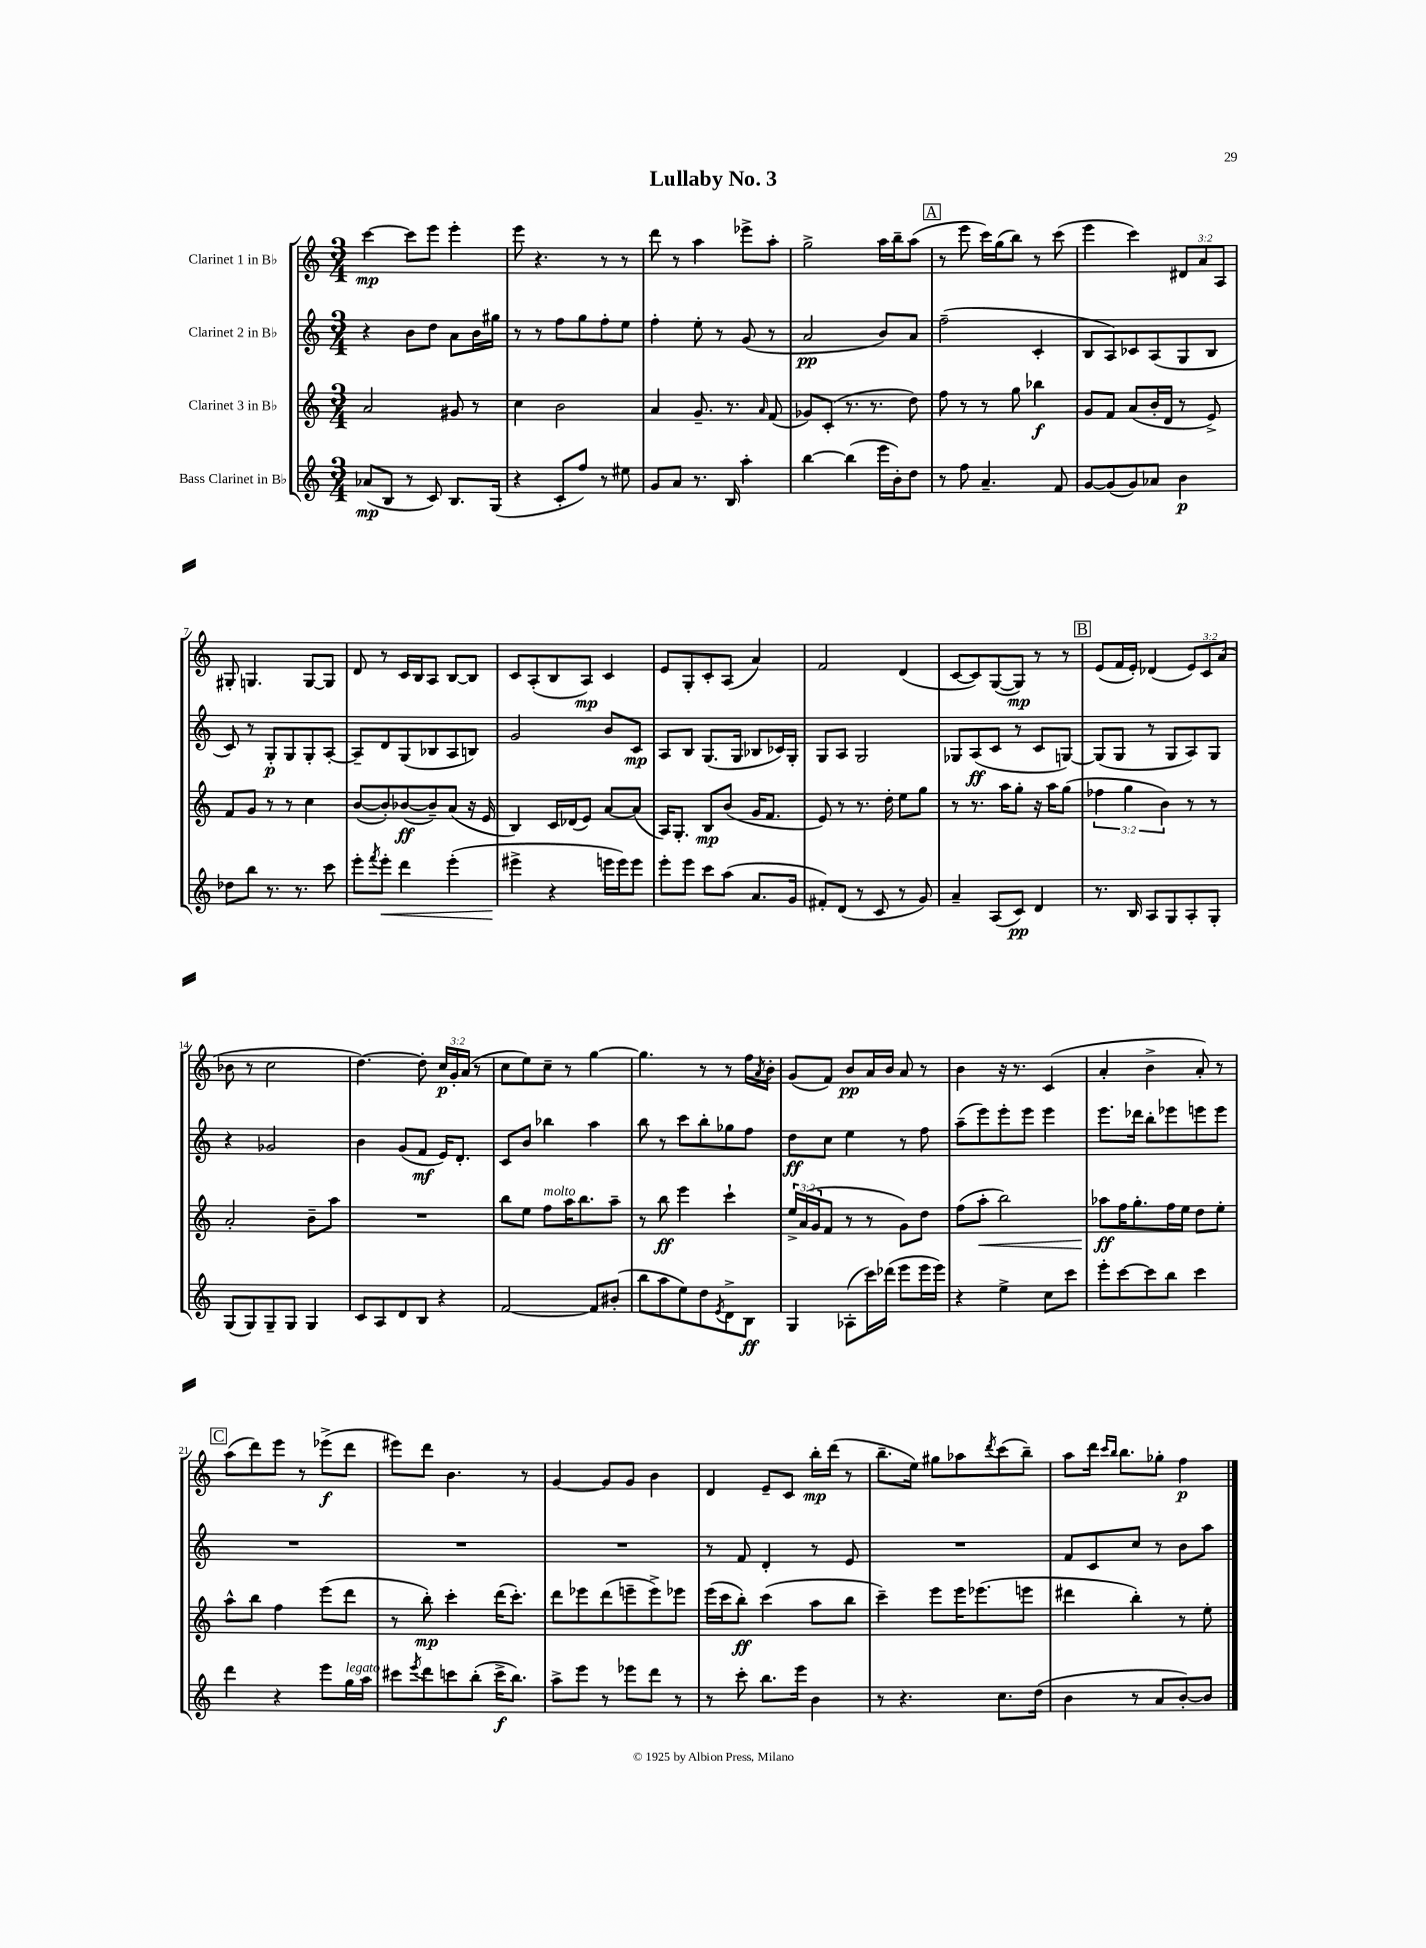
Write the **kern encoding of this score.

**kern	**kern	**kern	**kern
*staff4	*staff3	*staff2	*staff1
*clefG2	*clefG2	*clefG2	*clefG2
*k[]	*k[]	*k[]	*k[]
*M3/4	*M3/4	*M3/4	*M3/4
(8a-	2a	4r	[4ccc
8B	.	.	.
8r	.	8b	8ccc]
8c)	.	8dd	8eee
8.B	8g#	8a	4eee'
.	8r	16b	.
(16G	.	16gg#	.
=	=	=	=
4r	4cc	8r	8eee
.	.	8r	4.r
8c'	2b	8ff	.
8ff)	.	8gg	.
8r	.	8ff'	8r
8ee#	.	8ee	8r
=	=	=	=
8g	4a	4ff'	8ddd
8a	.	.	8r
8.r	8.g~	8ee'	4aa
.	.	8r	.
16B	8.r	.	.
4aa'	.	(8g	8eee-^
.	16qqa	.	.
.	(8f	8r	8aa'
=	=	=	=
[4bb	8g-)	2a	2gg^
.	(8c'	.	.
(4bb]	8.r	.	.
.	8.r	.	.
16eee	.	8b)	16aa
16b')	.	.	16bb~
8dd	8dd)	8a	(8aa
=	=	=	=
8r	8ff	(2ff~	8r
8ff	8r	.	8eee
4.a~	8r	.	16ccc)
.	.	.	(16gg
.	8gg	.	8bb)
.	4bb-	4c'	8r
8f	.	.	(8ccc
=	=	=	=
[8g	8g	8B	4eee
(8g]	8f	8A)	.
8g)	(8a	8c-	4ccc)
8a-	16b'	(8A	.
.	16d	.	.
4b	8r	8G	12d#
.	.	.	12a
.	8e^)	8B	.
.	.	.	12A
=	=	=	=
8dd-	8f	8c)	8G#'
8bb	8g	8r	4.G
8.r	8r	8G'	.
.	8r	8G	.
8.r	.	.	.
.	4cc	8G'	[8G
8ccc	.	[8A'	8G]
=	=	=	=
8eee'	([8b	8A~]	8d
8qfff	.	.	.
8eee'	8b'])	8d	8r
4ddd	([8b-	(8G	16c
.	.	.	16B
.	8b-~])	8B-	8A
(4eee'	(8a	8A	[8B
.	16r	8B)	8B]
.	16e	.	.
=	=	=	=
4eee#^	4B)	2g	8c
.	.	.	(8A'
4r	16c	.	8B
.	(16d-	.	.
.	8e)	.	8A)
16eee	[8a	8b	4c
16eee)	.	.	.
8eee	(8a]	8c	.
=	=	=	=
8eee'	16A)	8A	8e
.	8.G'	.	.
8eee	.	8B	8G'
8ccc	8B	(8.G	8c'
(8aa	(8b	.	(8A
.	.	16G	.
8.a	16g	8B-	4a)
.	8.f	.	.
.	.	16c-)	.
16g	.	16G'	.
=	=	=	=
8f#')	8e)	8G	2f
(8d	8r	8A	.
8r	8.r	2G	.
8c	.	.	.
.	16dd'	.	.
8r	8ee	.	(4d
8g)	8gg	.	.
=	=	=	=
4a~	8r	8G-	[8c
.	8.r	(8A	8c])
(8A	.	8c	([8G
.	16aa	.	.
8c)	8gg'	8r	8G])
4d	16r	8c	8r
.	16aa	.	.
.	(8gg	[8G)	8r
=	=	=	=
8.r	6ff-	(8G]	(8e
.	.	8G	16f
.	6gg	.	.
16B	.	.	16e')
8A	.	8r	(4d-
.	6b)	.	.
8G	.	8G	.
8A'	8r	8A)	12e)
.	.	.	12c
8G'	8r	8G	.
.	.	.	(12a
=	=	=	=
(8G	2a'	4r	8b-
8G)	.	.	8r
8G~	.	2g-	2cc
8G	.	.	.
4G	8b~	.	.
.	8aa	.	.
=	=	=	=
8c	2.r	4b	[4.dd)
8A	.	.	.
8d	.	(8g	.
8B	.	8f	8dd']
4r	.	16e)	24cc
.	.	.	24g'
.	.	8.d'	.
.	.	.	(24a
.	.	.	8r
=	=	=	=
[2f	8bb	8c	8cc
.	8ee	8b	8ee)
.	8ff	4bb-	8cc~
.	16aa	.	8r
.	8.bb	.	.
8f]	.	4aa	[4gg
(8b#'	8aa~	.	.
=	=	=	=
8bb	8r	8bb	4.gg]
8aa	8bb	8r	.
8ee)	4eee	8ccc	.
8dd	.	8bb'	8r
8qe	.	.	.
8d^	4ccc`	8gg-	8r
8B	.	8ff	16ff
.	.	.	8qa
.	.	.	16b'
=	=	=	=
4G	24ee^	8dd	(8g
.	(24a	.	.
.	24g	.	.
.	8f	8cc	8f)
(8A-'	8r	4ee	8b
16ccc)	8r	.	16a
(16ddd-	.	.	16b
8eee	8g)	8r	8a
16eee	8dd	8ff	8r
16eee)	.	.	.
=	=	=	=
4r	(8ff	(8aa~	4b
.	8aa'	8eee)	.
4ee^	2bb)	8eee'	16r
.	.	.	8.r
.	.	8eee	.
8cc	.	4eee	(4c
8ccc	.	.	.
=	=	=	=
8eee'	8aa-	8.eee	4a'
[8ccc	16ff	.	.
.	8.gg'	16ddd-	.
8ccc]	.	8bb'	4b^
8bb	16ff	8eee-	.
.	16ee	.	.
4ccc	8dd	8eee	8a')
.	8ee'	8eee	8r
=	=	=	=
4ddd	8aa^^	2.r	(8aa
.	8bb	.	8ddd)
4r	4ff	.	8eee
.	.	.	8r
8eee	(8eee	.	(8eee-^
16gg	8ddd	.	8ddd
16aa	.	.	.
=	=	=	=
8ccc#	8r	2.r	8eee#)
8qeee	.	.	.
8ddd	8bb')	.	8ddd
8ccc	4ccc'	.	4.b
(8bb'	.	.	.
16ccc^	(16ddd	.	.
8.bb)	8.ccc')	.	.
.	.	.	8r
=	=	=	=
8aa^	8ddd	2.r	[4g
8eee	8eee-	.	.
8r	(8ddd	.	8g]
8eee-	8eee~	.	8g
8ddd	8eee^)	.	4b
8r	8eee-	.	.
=	=	=	=
8r	(16eee	8r	4d
.	16ccc	.	.
8ccc'	8bb')	8f	.
8.bb	(4ccc	4d'	8e~
.	.	.	8c
16eee	.	.	.
4b	8aa	8r	16bb'
.	.	.	(16ddd
.	8bb	8e	8r
=	=	=	=
8r	4ccc~)	2.r	8.bb~
4.r	.	.	.
.	.	.	16ee)
.	8eee	.	8gg#
.	16eee	.	8aa-
.	(8.eee-	.	.
.	.	.	8qddd
8.cc	.	.	(8ccc
.	8eee	.	8bb~)
(16dd	.	.	.
=	=	=	=
4b	4ddd#	8f	8aa
.	.	8c	16ddd
.	.	.	16qqccc
.	.	.	16qqbb
.	.	.	8.bb
8r	4bb')	8cc	.
8a	.	8r	8gg-'
[8b')	8r	8b	4ff
8b]	8ee'	8aa	.
==	==	==	==
*-	*-	*-	*-
